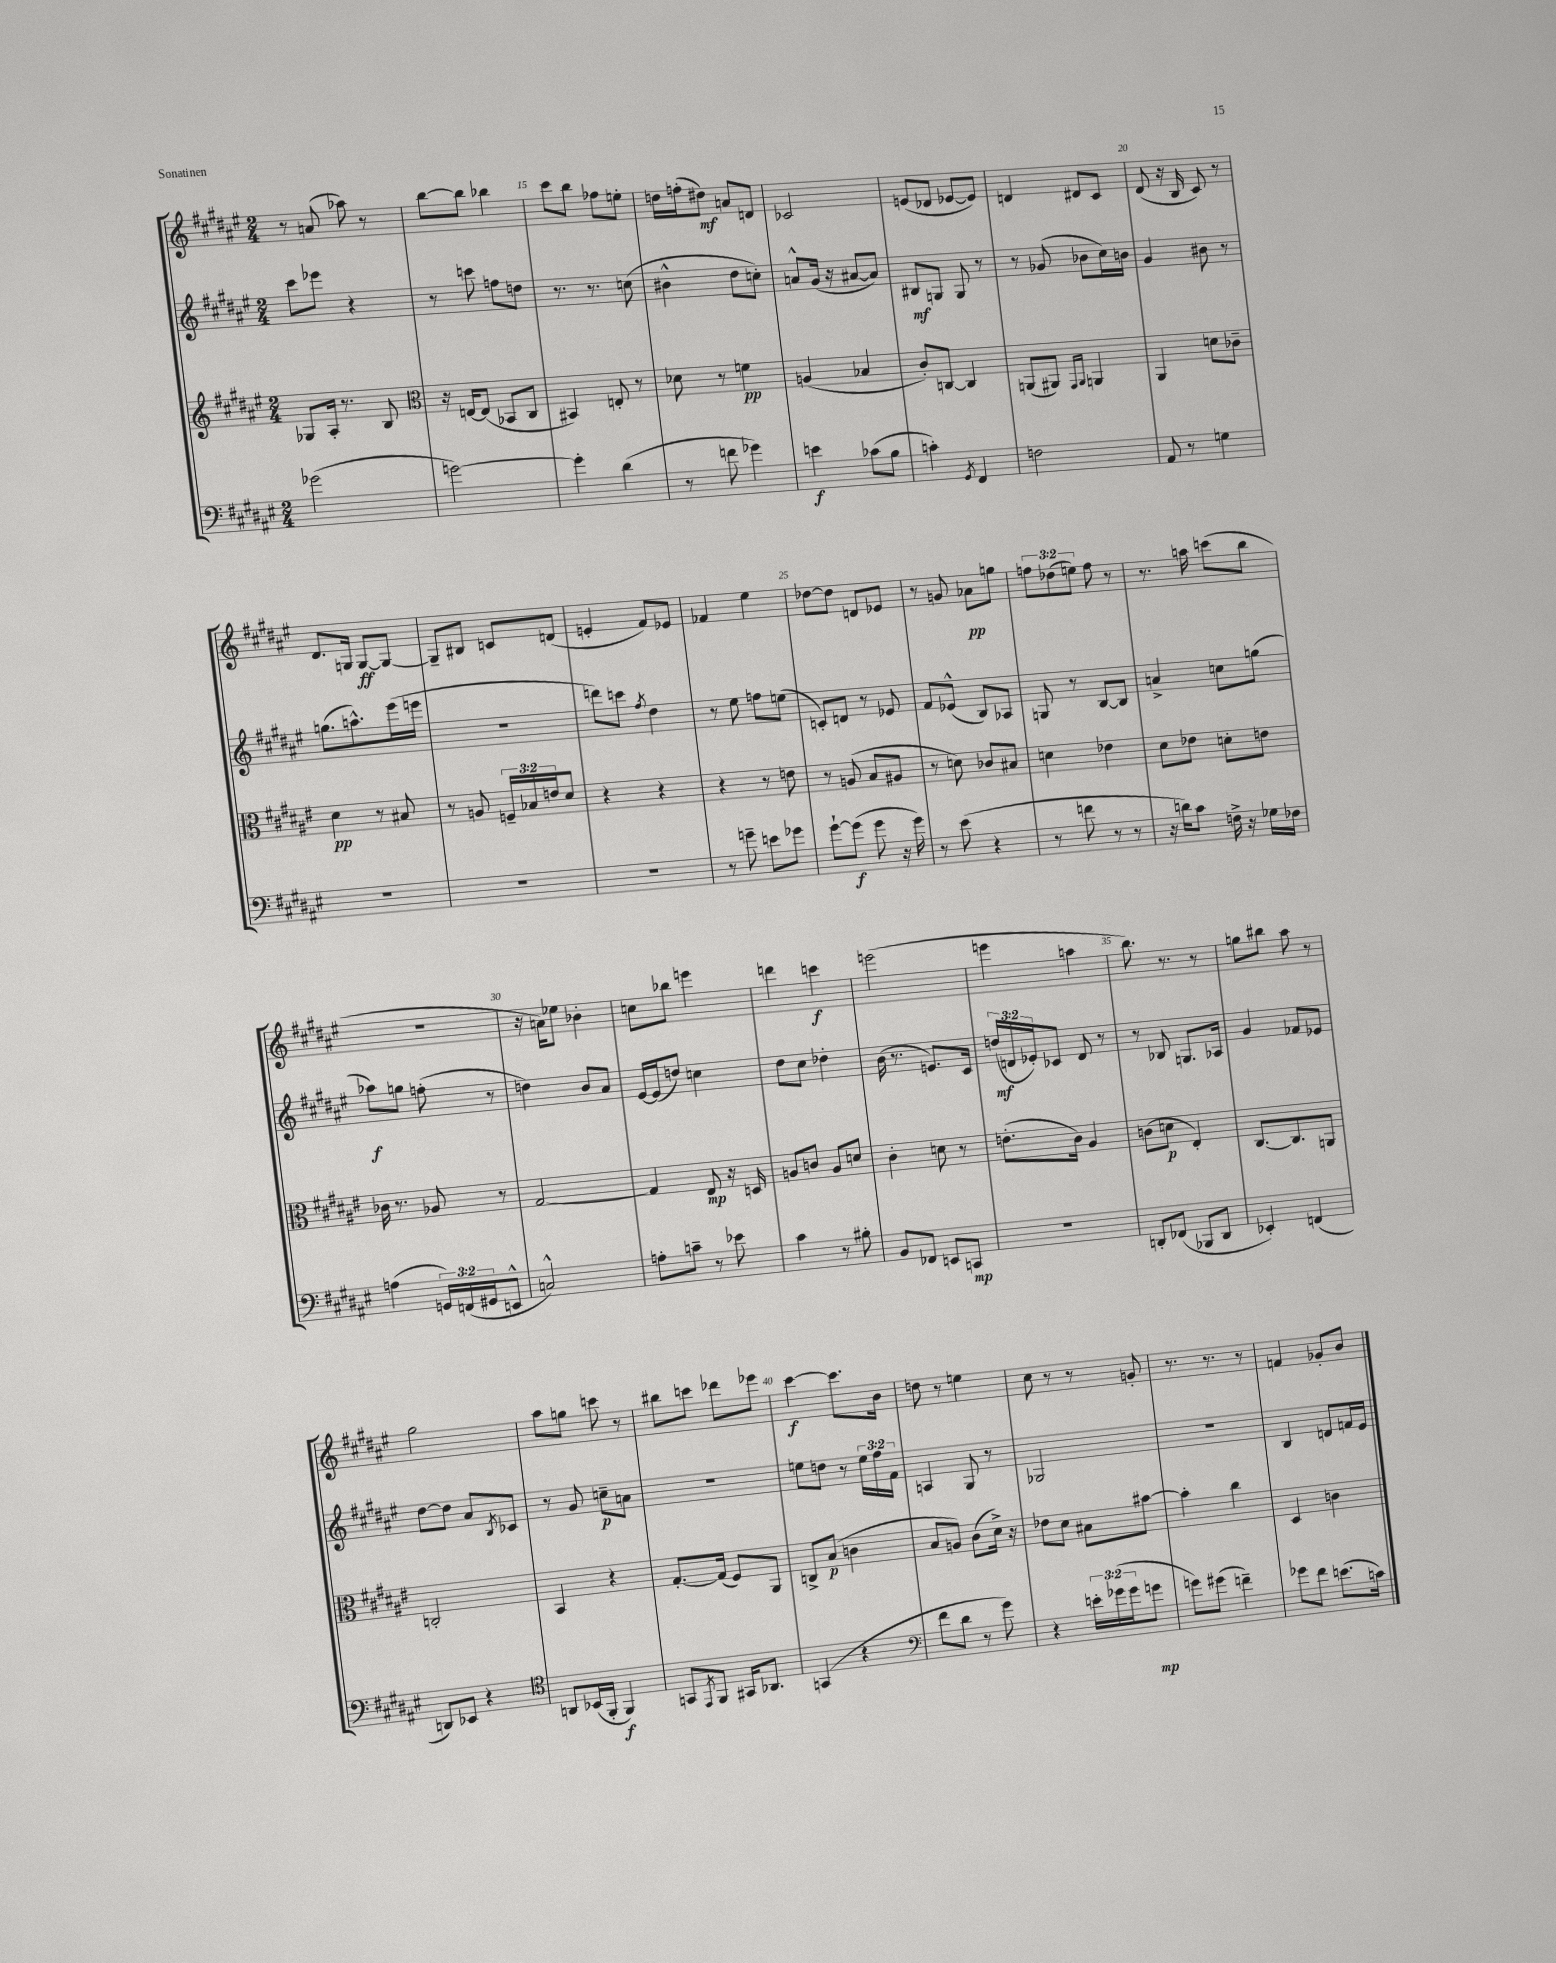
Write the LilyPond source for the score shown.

<<
\new StaffGroup <<
\new Staff = "s0" {
    \clef treble \key fis \major \numericTimeSignature \time 2/4 \override Staff.TupletNumber.text = #tuplet-number::calc-fraction-text
    r8 a'8( aes''8) r8 |
    b''8~ b''8 bes''4 |
    cis'''8 b''8 fes''8 e''8-. |
    d''16 f''16-.( dis''8\mf) a'8 d'8 |
    ces'2 |
    e'8( des'8 ees'8~ ees'8) |
    d'4 dis'8 cis'8 |
    dis'8( r16 b16 cis'8) r8 |
    dis'8. g16 g8~\ff g8~ |
    g8-- bis8 c'8 d'8( |
    e'4-. fis'8) ees'8 |
    fes'4 eis''4 |
    des''8~ des''8 d'8 ees'8 |
    r8 g'8 aes'8\pp g''8 |
    \tuplet 3/2 { f''8 des''8( e''8) } f''8 r8 |
    r8. a''16 c'''8( b''8 |
    r2 |
    r16 a'16) ees''8 bes'4-. |
    c''8 bes''8 e'''4 |
    d'''4 c'''4\f |
    e'''2( |
    e'''4 a''4 |
    b''8.) r8. r8 |
    g''8 bis''8 ais''8 r8 |
    gis''2 |
    ais''8 g''8 c'''8 r8 |
    bis''8 c'''8 des'''8 ees'''8 |
    cis'''4~\f cis'''8. b'16 |
    d''8 r8 e''4 |
    cis''8 r8 r8 g'8-. |
    r8. r8. r8 |
    f'4 ges'8-. b'8 \bar "|." |
}
\new Staff = "s1" {
    \clef treble \key fis \major \numericTimeSignature \time 2/4 \override Staff.TupletNumber.text = #tuplet-number::calc-fraction-text
    cis'''8 ees'''8 r4 |
    r8 c'''8 f''8 d''8 |
    r8. r8. c''8( |
    bis'4-^ dis''8 c''8-.) |
    a'8-^ gis'16( r16 ais'8~ ais'8) |
    bis8\mf g8 g8 r8 |
    r8 ges'8( bes'8 cis''16) b'16 |
    gis'4 bis'8 r8 |
    g''8.( a''8.-^) eis'''16( e'''16 |
    R2 |
    d'''8) c'''8 \acciaccatura { fis''8 } dis''4 |
    r8 eis''8 f''8 e''8( |
    c'8-.) d'8 r8 ees'8 |
    fis'8 ees'8-^( b8) aes8 |
    g8 r8 b8~ b8 |
    a'4-> c''8 g''8( |
    aes''8\f) g''8 f''8-.( r8 |
    d''4) b'8 ais'8 |
    eis'16~ eis'16( d''8) c''4 |
    dis''8 cis''8 des''4-. |
    b'16( r8. e'8.) cis'16 |
    \tuplet 3/2 { d''16\mf( d'16 ees'16-.) } ces'8 d'8 r8 |
    r8 bes8 g8. aes16 |
    gis'4 fes'8 ees'8 |
    dis''8~ dis''8 ais'8 \acciaccatura { b8 } ces'8 |
    r8 gis'8 c''8--\p a'8 |
    r2 |
    e''8 d''8 r8 \tuplet 3/2 { e''16 fis''16 fis'16 } |
    a4 gis8 r8 |
    ges2 |
    r2 |
    b4 d'8 f'16 eis'16 \bar "|." |
}
\new Staff = "s2" {
    \clef treble \key fis \major \numericTimeSignature \time 2/4 \override Staff.TupletNumber.text = #tuplet-number::calc-fraction-text
    ges8 ais16-. r8. b8 |
    \clef alto r16 e16~ e8( bes,8 cis8 |
    bis,4) e8-. r8 |
    des'8 r8 f'4\pp |
    a4( bes4 |
    cis'8-.) c8~ c4 |
    a,8( ais,8) \grace { gis,16 ais,16 } a,4 |
    ais,4 d'8 ces'8-- |
    dis'4\pp r8 bis8 |
    r8 a8 \tuplet 3/2 { f16-- bes16 e'16 } dis'8 |
    r4 r4 |
    r4 r8 e'8 |
    r8 a8( b8 ais8 |
    r8 d'8) ces'8 bis8 |
    d'4 ees'4 |
    dis'8 ees'8 d'8-. e'8 |
    ces'16 r8. aes8 r8 |
    gis2~ |
    gis4 eis8\mp r16 d16 |
    a8 c'8 a8 d'8 |
    cis'4-. d'8 r8 |
    e'8.-.( cis'16) ais4 |
    c'8( d'8\p eis4-.) |
    cis8.~ cis8. a,8 |
    c2-. |
    b,4 r4 |
    gis8.~-. gis16( fis8) ais,8 |
    c8-> b8\p( c'4 |
    b8 a8) cis'8( dis'16->) r16 |
    ees'8 dis'8 bis8 bis'8~ |
    bis'4-. cis''4 |
    dis4 c'4 \bar "|." |
}
\new Staff = "s3" {
    \clef bass \key fis \major \numericTimeSignature \time 2/4 \override Staff.TupletNumber.text = #tuplet-number::calc-fraction-text
    ges'2( |
    g'2~) |
    g'4-. dis'4( |
    r8 f'8 ges'4) |
    e'4\f ces'8( b8 |
    c'4-.) \acciaccatura { gis,8 } fis,4 |
    f2 |
    ais,8 r8 g4 |
    R2 |
    R2 |
    R2 |
    r8 g'8-- e'8 ges'8 |
    gis'8~-! gis'8\f( gis'8 r16 gis'16) |
    r8 eis'8( r4 |
    r8 f'8 r8 r8 |
    r16 d'16) cis'8 f16-> r16 ges16 fes16 |
    a4( \tuplet 3/2 { g,16) f,16( gis,16 } e,8-^ |
    c2-^) |
    a8-. c'8-- r8 ees'8 |
    cis'4 r8 bis8-. |
    b,8 fes,8 e,8 c,8\mp |
    R2 |
    d,8-. fes,8( bes,,8 d,8 |
    ees,4-.) f,4( |
    d,8) ees,8 r4 |
    \clef tenor a,8 bes,16( fis,16-. fis,4\f) |
    g,8 \acciaccatura { eis,8 } fis,8 gis,16 aes,8. |
    g,4( r4 |
    \clef bass fis'8 dis'8 r8 gis'8) |
    r4 \tuplet 3/2 { e'16-. ges'16( ges'16 } g'8\mp |
    g'8) gis'8( f'4--) |
    ges'8 fis'8 e'8.( c'16) \bar "|." |
}
>>
>>
\layout { \context { \Score currentBarNumber = #13 \override BarNumber.break-visibility = ##(#f #t #t) barNumberVisibility = #(every-nth-bar-number-visible 5) } }
